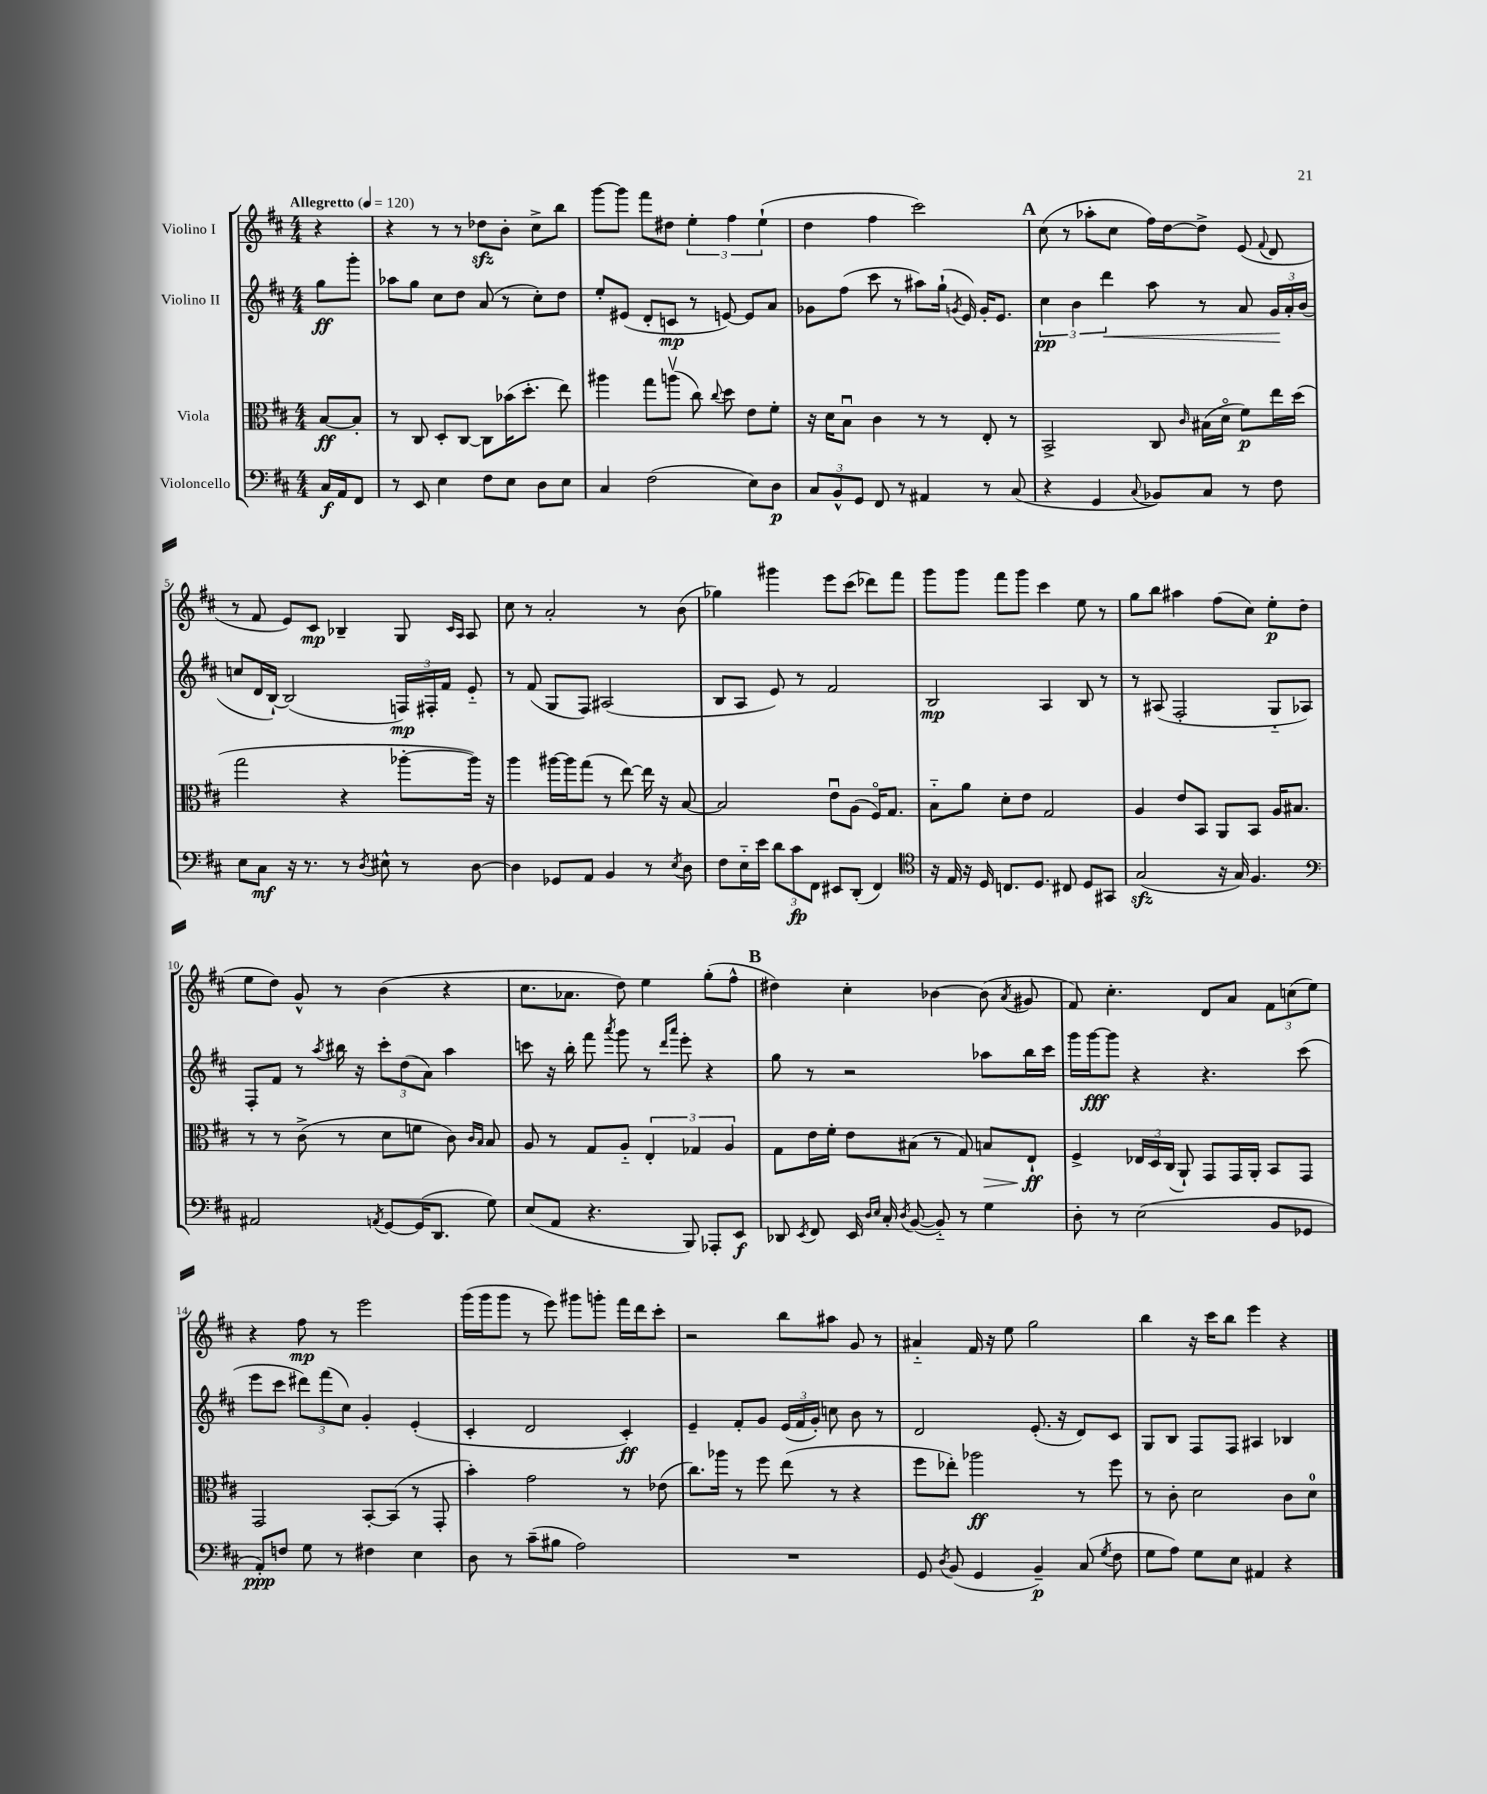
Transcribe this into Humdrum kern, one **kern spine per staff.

**kern	**kern	**kern	**kern
*staff4	*staff3	*staff2	*staff1
*clefF4	*clefC3	*clefG2	*clefG2
*k[f#c#]	*k[f#c#]	*k[f#c#]	*k[f#c#]
*M4/4	*M4/4	*M4/4	*M4/4
*MM120	*MM120	*MM120	*MM120
16C#/LL	[8B/L	8gg\L	4r
16AA/J	.	.	.
8FF#/J	8B'/]J	8ggg'\J	.
=	=	=	=
8r	8r	8aa-\L	4r
8EE/	8C#/	8gg\J	.
4E\	8D'/L	8cc#\L	8r
.	[8C#/J	8dd\J	8r
8F#\L	8C#\]L	(8a/	8dd-\L
8E\J	(16b-\K	8r	8b'\J
.	8.dd'\J	.	.
8D\L	.	8cc#'\L)	8cc#^\L
8E\J	8ee\)	8dd\J	8bb\J
=	=	=	=
4C#/	4aa#\	8ee'/L	[8ggg\L
.	.	(8e#/J	8ggg\]J
(2F#\	8gg\L	8d'/L	8fff#\L
.	(8aav\J	8c/J	8dd#\J
.	8cc#\)	8r	6ee'\
.	8qqcc#/	.	.
.	8dd\	[8e/)	.
.	.	.	6ff#\
8E\L)	8e\L	8e/]L	.
.	.	.	(6ee`\
8D\J	8f#'\J	8a/J	.
=	=	=	=
12C#/L	16r	8g-\L	4dd\
.	16d\LK	.	.
12BB^^/	.	.	.
.	8Bu\J	(8ff#\J	.
12GG/J	.	.	.
8FF#/	4c#\	8ccc#\	4ff#\
8r	.	8r	.
4AA#/	8r	8aa#\L)	2ccc#\)
.	8r	(16gg`\Jk	.
.	.	8qg/	.
.	.	16e/)	.
8r	8E'/	16g'/LK	.
.	.	8.e/J	.
(8C#/	8r	.	.
=	=	=	=
4r	2BB^/	6cc#\	(8cc#\
.	.	.	8r
.	.	6b\	.
4GG/	.	.	8aa-'\L
.	.	6ddd\	.
.	.	.	8cc#\J
8qqC#/	.	.	.
8BB-/L)	8C#/	8aa\	16ff#\LL)
.	.	.	[16dd\J
.	16qqc#/	.	.
8C#/J	(16B#\LL	8r	8dd^\]J
.	16do\JJ	.	.
8r	8f#\L)	8a/	(8e/
.	.	.	8qqf#/
8F#\	16ee\L	24g/LL	8d/
.	.	24a'/	.
.	(16dd\JJ	.	.
.	.	(24b/JJ	.
=	=	=	=
8E\L	2gg\	8cc/L	8r
8C#\J	.	16d/L	8f#/
.	.	[16B`/JJ)	.
16r	.	(2B/]	8e/L)
8.r	.	.	.
.	.	.	8c#/J
8r	4r	.	4B-~/
8qD/	.	.	.
8E#^^\	.	.	.
8r	[8aa-'\L	24F/LL)	8G/
.	.	24F#'/	.
.	.	24f#/JJ	.
.	.	.	16qqc#/LL
.	.	.	16qqA/JJ
[8D\	16aa-\]Jk)	8e'~/	8A/
.	16r	.	.
=	=	=	=
4D\]	4aa\	8r	8cc#\
.	.	(8f#/	8r
8GG-/L	[16aa#\LL	8G/L	2a'/
.	16aa#\]J	.	.
8AA/J	(8gg\J	8F#/J)	.
4BB/	8r	(2A#/	.
.	[8ee\)	.	.
8r	16ee\]	.	8r
.	16r	.	.
8qE/	.	.	.
8D\	[8B/	.	(8b\
=	=	=	=
8F#\L	2B/]	8B/L	4gg-\)
16E'~\L	.	8A/J	.
16e\JJ	.	.	.
12d\L	.	8e/)	4ggg#\
12c#\	.	.	.
.	.	8r	.
12FF#\J	.	.	.
8EE#/L	8eu\L	2f#/	8eee\L
(8DD'/J	(8A\J	.	(8ccc#\J
4FF#/)	16F#o/LK)	.	8ddd-\L)
.	8.G/J	.	.
.	.	.	8fff#\J
=	=	=	=
*clefC4	*	*	*
16r	8B'~\L	2B/	8ggg\L
16E/	.	.	.
16r	8a\J	.	8ggg\J
16D/	.	.	.
8.C/L	8d'\L	.	8fff#\L
.	8e\J	.	8ggg\J
8.D/J	.	.	.
.	2G/	4A/	4ccc#\
8C#/	.	.	.
8D/L	.	8B/	8ee\
8GG#/J	.	8r	8r
=	=	=	=
(2G/	4A/	8r	8gg\L
.	.	(8A#/	8bb\J
.	8e/L	2F#'/	4aa#\
.	8BB/J	.	.
16r	8AA/L	.	(8ff#\L
16G/)	.	.	.
4.F#/	8BB/J	.	8cc#\J)
.	16A/LK	8G'~/L	8ee'\L
.	8.B#/J	.	.
.	.	8A-/J)	(8dd\J
=	=	=	=
*clefF4	*	*	*
2AA#/	8r	8F#'/L	8ee\L
.	8r	8f#/J	8dd\J)
.	(8c#^\	8r	8g^^/
.	.	8qaa/	.
.	8r	16bb#\	8r
.	.	16r	.
8qAA/	.	.	.
[8GG/L	8d\L	12ccc#'\L	(4b\
.	.	(12dd\	.
(16GG/]K	8f\J	.	.
.	.	12a\J)	.
8.DD/J	.	.	.
.	8c#\)	4aa\	4r
.	16qqc#/LL	.	.
.	16qqB/JJ	.	.
8G\)	8B/	.	.
=	=	=	=
(8E/L	8A/	8ccc\	8.cc#\L
8AA/J	8r	16r	.
.	.	16bb'\	8.a-\J
4.r	8G/L	8fff#\	.
.	.	8qaaa/	.
.	8A'~/J	8ggg\	8dd\)
.	6E'/	8r	4ee\
.	.	16qqddd/LL	.
.	.	16qqaaa/JJ	.
8BBB/)	.	8eee'\	.
.	6G-/	.	.
8AAA-'/L	.	4r	(8gg'\L
.	6A/	.	.
8EE/J	.	.	8ff#^^\J
=	=	=	=
8DD-/	8G\L	8gg\	4dd#\)
8qEE/	.	.	.
8FF#/	16e\L	8r	.
.	16f#'\JJ	.	.
16EE/	8e\L	2r	4cc#'\
16qqD/LL	.	.	.
16qqE/JJ	.	.	.
16C#'/	.	.	.
8qD/	.	.	.
([8BB/	(8B#\J	.	.
8BB'~/])	8r	.	[4b-\
8r	8G/)	.	.
4G\	8B/L	8aa-\L	(8b-\]
.	.	.	8qa/
.	8E`/J	16bb\L	8g#/
.	.	16ccc#\JJ	.
=	=	=	=
8D'\	4F#^/	16ggg\LL	8f#/)
.	.	[16ggg\J	.
8r	.	8ggg\]J	4.cc#'\
(2E\	24E-/LL	4r	.
.	24D/	.	.
.	(24C#/JJ	.	.
.	8AA`/)	.	.
.	8GG/L	4.r	8d/L
.	16GG/L	.	8a/J
.	16AA'/JJ	.	.
8BB/L	8BB/L	.	12f#\L
.	.	.	(12cc\
8GG-/J	8GG/J	(8ccc#\	.
.	.	.	12ee\J)
=	=	=	=
8AA'/L)	2GG/	8eee\L	4r
8F/J	.	8ccc#\J	.
8G\	.	12ddd#\L)	8ff#\
.	.	(12fff#\	.
8r	.	.	8r
.	.	12cc#\J)	.
4F#\	[8BB'/L	4g'/	2eee\
.	(8BB/]J	.	.
4E\	8r	(4e'/	.
.	8GG'/	.	.
=	=	=	=
8D\	4b'\)	4c#'/	(16ggg\LL
.	.	.	16ggg\J
8r	.	.	8ggg\J
(8c#~\L	2g\	2d/	8r
8B#\J	.	.	8eee\)
2A\)	.	.	8ggg#\L
.	.	.	8ggg'\J
.	8r	4c#'/)	16fff#\LL
.	.	.	16ddd\J
.	(8e-\	.	8ccc#'\J
=	=	=	=
1r	8.cc#\L)	4e~/	2r
.	16aa-\Jk	.	.
.	8r	8f#'/L	.
.	8ff#\	8g/J	.
.	(8ee\	(24e/LL	8bb\L
.	.	24f#/	.
.	.	24g'/JJ)	.
.	8r	8cc\	8aa#\J
.	4r	8b\	8g/
.	.	8r	8r
=	=	=	=
8GG/	8ff#\L	2d/	4a#'~/
8qD/	.	.	.
(8BB/	8ee-'\J)	.	.
4GG/	2aa-\	.	16f#/
.	.	.	16r
.	.	.	8ee\
4BB~/)	.	(8.e'/	2gg\
.	.	16r	.
(8C#/	8r	8d/L)	.
8qG/	.	.	.
8F#\	8ff#\	8c#/J	.
=	=	=	=
8G\L	8r	8G/L	4bb\
8A\J)	8c#'\	8B/J	.
8G\L	2d\	8F#/L	16r
.	.	.	16ccc#\LK
8E\J	.	8F#/J	8bb\J
4AA#/	.	4A#/	4eee\
4r	8c#\L	4B-/	4r
.	8d\J	.	.
==	==	==	==
*-	*-	*-	*-
